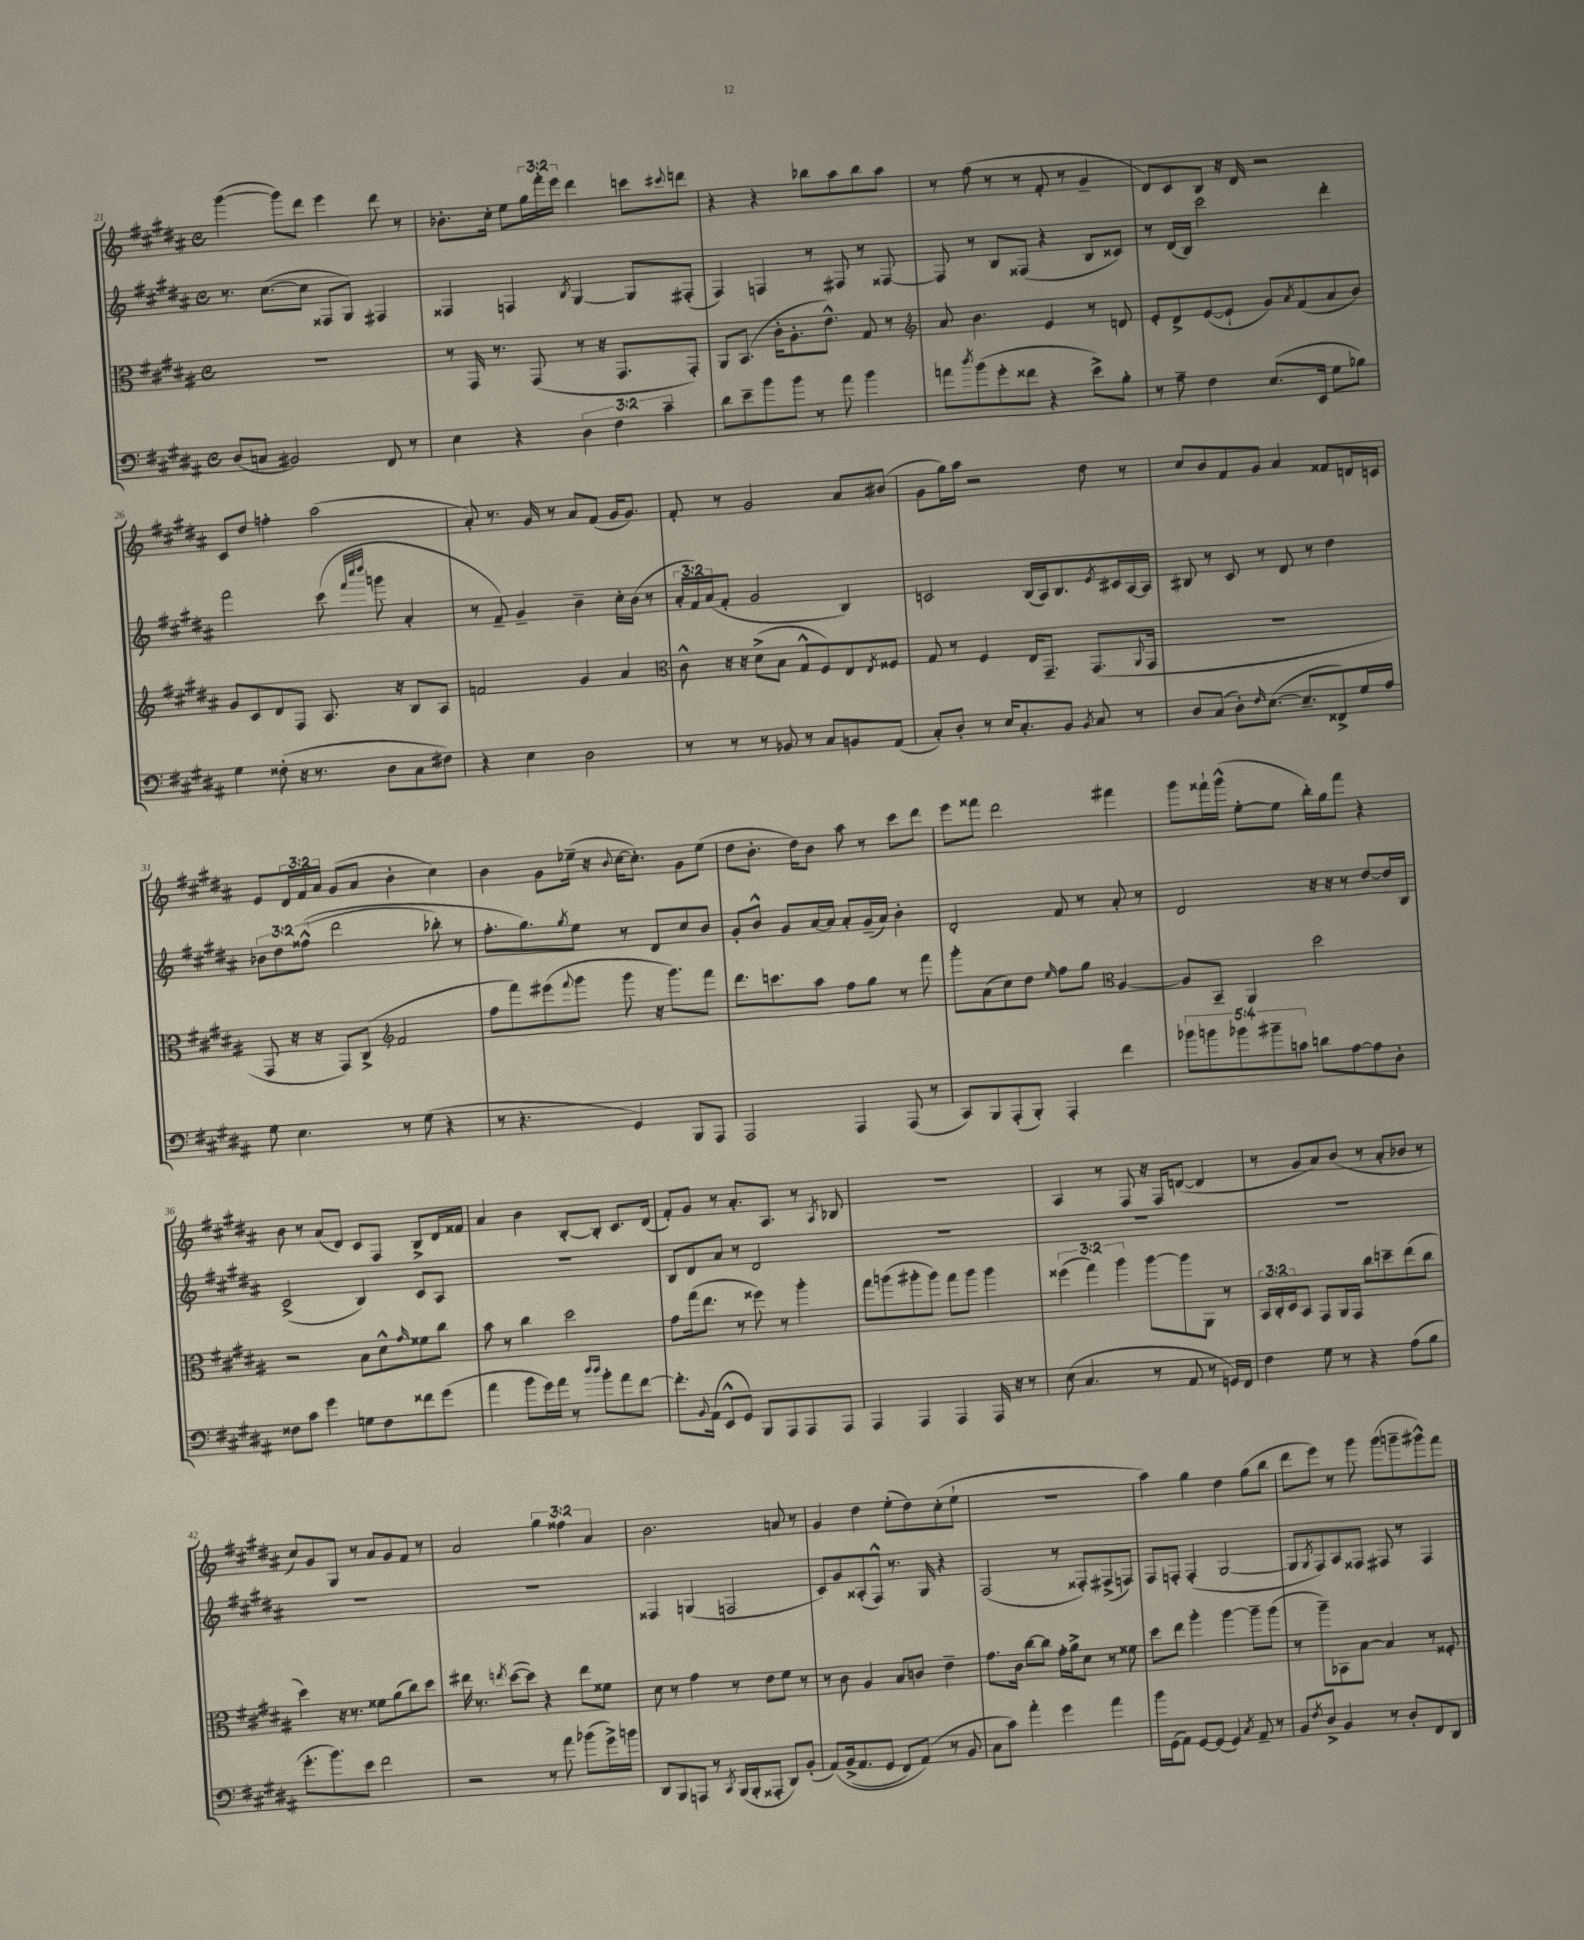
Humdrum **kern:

**kern	**kern	**kern	**kern
*part4	*part3	*part2	*part1
*staff4	*staff3	*staff2	*staff1
*clefF4	*clefC3	*clefG2	*clefG2
*k[f#c#g#d#a#]	*k[f#c#g#d#a#]	*k[f#c#g#d#a#]	*k[f#c#g#d#a#]
*M4/4	*M4/4	*M4/4	*M4/4
*met(c)	*met(c)	*met(c)	*met(c)
=21	=21	=21	=21
(8D#/L	1r	8.r	([4ggg#\
8Cn/J	.	.	.
.	.	([8.cc#\L	.
2BB#X/)	.	.	8ggg#\L])
.	.	8cc#\J]	8ddd#\J
.	.	8F##X/L	4eee\
.	.	8G#/J)	.
8FF#/	.	4F#X/	8ddd#\
8r	.	.	8r
=22	=22	=22	=22
4E\	8r	4F##X/	8.b-X'\L
.	16GG#/	.	.
.	8.r	.	16cc#'\Jk
4r	.	4Fn/	8ee\L
.	(8GG#/	.	24gg#\L
.	.	.	24fff#'\
.	.	.	24eee\JJ
.	.	8qB/	.
6D#\	8r	[4G#/	4ddd#\
.	16r	.	.
6F#\	.	.	.
.	8.GG#/L	.	.
.	.	8G#/L]	8cccn\L
6c#~\	.	.	.
.	.	.	8qqccc#X/
.	8GG#'/J)	(8F#X'/J	8dddn\J
=23	=23	=23	=23
8d#\L	8AA#/L	4F#/)	4r
8e~\	(8.BB/J	.	.
8b\	.	4Fn/	4r
.	16c#'\KL	.	.
8b\J	8.A#'\	.	.
8r	.	8r	8bb-X\L
.	8.e^^\J)	.	.
8a#\	.	8F#X/	8aa#\
4b\	8G#/	8r	8bb-\
.	8r	[8F##X/	8aa#\J
=24	=24	=24	=24
*	*clefG2	*	*
8an\L	8a#/	8F##/]	8r
8qdd#/	.	.	.
(8b\	4.b\	8r	(8ff#\
8g#'\	.	8B/L	8r
8f##X\J	.	(8F##X/J	8r
4r	4e/	4r	8f#'/
.	.	.	8r
8e^\L)	8r	8B/L	4g#~/
8B'\J	8dn/	8c##X/J)	.
=25	=25	=25	=25
8r	8e'/L	8r	8d#/L)
8A#~\	8d#^/	(16d#/LL	8c#/
.	.	16B/JJ)	.
4F#\	([8e/	2ccc#\	8B/J
.	8e`/J]	.	16r
.	.	.	16d#/
(8.E/L	8g#/L)	.	2r
.	8qa#/	.	.
.	(8f#/	.	.
16EE/Jk	.	.	.
8G#\L	8a#/	4ddd#'\	.
8B-X\J)	8b/J)	.	.
!!LO:LB:g=z
=26	=26	=26	=26
4G#\	8g#/L	2fff#\	8c#/L
.	8c#/	.	8dd#/J
(8F##X'\	8d#/	.	4ffn'\
16r	8F#/J	.	.
8.r	.	.	.
.	8.A#/	(8ccc#\	(2aa#\
.	.	32qqfff#/LLL	.
.	.	32qqcccc#/	.
.	.	32qqdddd#/JJJ	.
8D#\L	.	8gggn\	.
.	16r	.	.
8C#\	8B/L	4a#'/	.
8F#X\J)	8A#/J	.	.
=27	=27	=27	=27
4r	2fn/	8r	8a#'/)
.	.	8f#~/)	8.r
4E\	.	4g#~/	.
.	.	.	16g#/
.	.	.	8r
2D#\	4g#/	4b~\	8a#/L
.	.	.	(8f#/J
.	4a#/	16cc#'\LL	16g#/KL
.	.	(16b\JJ	8.g#/J)
.	.	8r	.
=28	=28	=28	=28
*	*clefC3	*	*
8r	8c#^^\	24a#'/LL	8f#'/
.	.	24f#/)	.
.	.	(24a#/J	.
8r	16r	8f#'/J	8r
.	16r	.	.
8r	(8d#^\L	2g#/	2g#/
8BB-X/	8B\J	.	.
8r	8G#^^/L	.	.
8C#/L	8F#/)	.	.
8BBn/	8E/	4B/)	8a#/L
.	8qE/	.	.
(8AA#/J	8F##X/J	.	(8b#X/J
=29	=29	=29	=29
8C#'/L)	8G#/	2cn/	8g#\L
8D#'/J	8r	.	16gg#\L)
.	.	.	16aa#\JJ
8r	4F#/	.	2r
16E/KL	.	.	.
8.C#'/	.	.	.
.	16E/KL	(16B/LL	.
.	8.GG#~/J	16A#/J)	.
8BB/J	.	8.B/	.
8qBB/	.	.	.
8C#/	(8.GG#/L	.	8dd#\
.	.	8qe/	.
.	.	16c#X/L	.
8r	.	[16A#/	8r
.	8qqAA#/	.	.
.	16GG#/Jk	16A#/JJ]	.
=30	=30	=30	=30
8D#/L	1r	8B#X/	8cc#/L
(8C#/J	.	8r	8b/
8D#'\L)	.	8c#/	8f#/
16qqF#/	.	.	.
([8.E\J	.	8r	8g#/J
.	.	8d#/	4a#/
8.E~/L]	.	.	.
.	.	8r	.
8FF##X^/)	.	4dd#\	8f##X/L
16G#/L	.	.	16dn/L
16A#/JJ	.	.	16cn/JJ
!!LO:LB:g=z
=31	=31	=31	=31
8G#\	8GG#/	12b-X\L	8e/L
.	.	12dd#\	.
4.E\	16r	.	24d#/L
.	.	((12ff##X^^\J	24f#/
.	16r	.	.
.	.	.	24a#/JJ
.	8GG#/L)	2ddd#\	(8g#/L
.	(8C#^/J	.	8a#/J
*	*clefG2	*	*
8r	2f#/	.	4b'\
(8G#\	.	.	.
4r	.	8bb-X'\)	4cc#\)
.	.	8r	.
=32	=32	=32	=32
8r	8ff#\L	8.ff#'\L	4b\
4.r	8fff#\)	.	.
.	.	8.gg#\)	.
.	(8eee#X\	.	8g#\L
.	8qqfff#/	8qgg#/	.
.	8ggg#\J	8ee\J	(16ee-X~\Jk
.	.	.	16r
.	.	.	8qqb/
4GG#/)	8ggg#\	8r	[16cc#\KL
.	.	.	8.cc#'\J])
.	16r	8d#/L	.
.	8.ggg#\L)	.	.
8BBB/L	.	8cc#/	8g#\L
8AAA#/J	8fff#\J	8b/J	(8ee-\J
=33	=33	=33	=33
2AAA#/	8.ddd#\L	8g#'/L	8dd#\L
.	.	8b^^/J	8.b'\J
.	8.cccn\	.	.
.	.	8g#/L	.
.	.	.	16dd#\KL)
.	8aa#\J	[16a#/L	8b\J
.	.	16a#/JJ]	.
4AAA#/	8ff#\L	8a#'/L	8aa#\
.	8gg#\J	(16g#~/L	8r
.	.	16a#/JJ)	.
(8AAA#/	8r	4b'\	8ccc#\L
8r	8fff#\	.	8ddd#\J
=34	=34	=34	=34
8CC#/L)	8ggg#'\L	2d#'/	8eee\L
8BBB/	(8a#\	.	8fff##X\J
(8AAA#'/	8cc#\)	.	2ddd#\
8BBB'/J)	8dd#\J	.	.
.	16qqee/	.	.
4AAA#'/	8ff#\L	8f#/	.
.	8gg#\J	8r	.
*	*clefC3	*	*
4f#\	[4A#/	8a#'/	4fff#X\
.	.	8r	.
=35	=35	=35	=35
10b-X\L	8A#/L]	2d#/	8ggg#\L
10bn\	.	.	.
.	8BB~/J	.	16fff##X`\L
.	.	.	(16ggg#^^\JJ
10b-X\	.	.	.
.	4AA#/	.	[8ee'\L
10b#X~\	.	.	.
.	.	.	8ee\J]
10cn\J	.	.	.
8dn\L	2dd#\	16r	16bb'\LL)
.	.	16r	16gg#\J
[8A#\	.	8r	8fff##\J
8A#\]	.	[8dd#/L	4r
8D#'\J	.	16dd#/L]	.
.	.	16B/JJ	.
!!LO:LB:g=z
=36	=36	=36	=36
8F##X\L	2r	(2c#^/	8b\
8c#\J	.	.	8r
4g#\	.	.	(8a#/L
.	.	.	8d#/J)
8Gn\L	8B\L	4B/)	8c#/L
8F##\	8d#^^\	.	8F#/J
.	16qqg#/	.	.
8f##X\	8f##X\	8c#/L	8B^/L
(8g#\J	8cc#\J	8A#/J	16d#/L
.	.	.	16f##X/JJ
=37	=37	=37	=37
4a#\	8b\	1r	4a#/
.	8r	.	.
8b\L	4cc#\	.	4b\
16g#\L)	.	.	.
16a#\JJ	.	.	.
8r	2dd#\	.	[8B'/L
16qqdd#/LL	.	.	.
16qqdd#/JJ	.	.	.
8b'\L	.	.	8B'/J]
8a#\	.	.	8.c#/L
[8f#\J	.	.	.
.	.	.	(16d#/Jk
=38	=38	=38	=38
8.f#'\L]	8g#\L	8B/L	8f#'/L)
.	(16gg#\k	8d#/	8g#/J
8qqBB/	.	.	.
(16AA#\Jk	8.ee\J	.	.
8EE^^/L	.	8a#/J	8r
8GG#/J)	8r	8r	8.a#'/L
8BBB/L	8ff##X\)	2d#/	.
.	.	.	8.A#/J
8AAA#/	8r	.	.
8AAA#/	4aa#'\	.	8r
.	.	.	8qA#/
8AAA#/J	.	.	8B-X/
=39	=39	=39	=39
4AAA#/	8gg#\L	1r	1r
.	(8aan\	.	.
4AAA#/	8aa#X'\	.	.
.	8aa#\J)	.	.
4AAA#/	8gg#\L	.	.
.	8aa#\J	.	.
16AAA#/	4aa#\	.	.
16r	.	.	.
8r	.	.	.
=40	=40	=40	=40
(8E\	(6ff##X\	1r	4A#/
4.C#/	.	.	.
.	6gg#\)	.	.
.	.	.	8r
.	6aa#\	.	.
.	.	.	8F#/
8r	[8aa#\L	.	16r
.	.	.	16F#/KL
8AA#/	8aa#\]	.	([8dn/J
8r	8AA#\J	.	4d/]
16GGn/LL)	8r	.	.
16FF#/JJ	.	.	.
=41	=41	=41	=41
4F#\	24BB/LL	1r	8r
.	24C#'/	.	.
.	24D#/J	.	.
.	8BB/J	.	8g#/L
8G#\	8GG#/L	.	8a#/)
8r	16AA#/L	.	(8b/J
.	16GG#/JJ	.	.
4r	8cc#\L	.	8r
.	8ddn~\	.	8a#'/L
(8A#\L	(8ee\	.	8b-X/J
8B\J	8cc#\J	.	8r
!!LO:LB:g=z
=42	=42	=42	=42
8.g#'\L	4dd#\)	1r	8cc#/L)
.	.	.	8g#/
8.b\)	.	.	.
.	16r	.	8G#/J
.	8.r	.	.
8e\J	.	.	8r
2f#\	8f##X\L	.	8a#/L
.	(8a#\	.	8g#/
.	8cc#\)	.	8f#/J
.	8dd#\J	.	8r
=43	=43	=43	=43
2r	16ee#X\	1r	2a#/
.	8.r	.	.
.	8qeen/	.	.
.	([8dd#\L	.	.
.	8dd#\J])	.	.
8r	4r	.	6gg#\
8a#\	.	.	.
.	.	.	6ff##X\
(8b-X\L	8ee\L	.	.
.	.	.	6a#/
16g#^\L)	8f##X\J	.	.
16bn\JJ	.	.	.
=44	=44	=44	=44
8DD#/L	8d#\	4F##X/	2.b\
8BBB/	8r	.	.
8AAAn/J	4g#\	(4Gn/	.
8r	.	.	.
8qCC#/	.	.	.
(16BBB/LL	8r	2Fn/	.
16BBB'/J	.	.	.
8AAA##X'/J	8e\L	.	.
8DD#/L)	8f#\J	.	8an/
(8BB'/J	8r	.	8r
=45	=45	=45	=45
(8AA#/L)	8r	8c#/L)	4g#/
(16BB^/k	8c#\	8g#/	.
8.AA#/	.	.	.
.	4A#/	(8A##X'/	4dd#\
8GG#/J	.	8F#^^/J)	.
8FF#/L)	8B/L	8.r	(8ee'\L
(8AA#/J)	8cn/J	.	8dd#\)
.	.	16G#/	.
8r	4e~\	4r	(8cc#'\
8BB/	.	.	8ee`\J
=46	=46	=46	=46
8C#\L	8.g#\L	(2F#/	1r
8c#\J)	.	.	.
.	16c#\Jk	.	.
4a#'\	[8cc#\L	.	.
.	8cc#\J]	.	.
4g#\	16g#'\LL	8r	.
.	16a#^\J	.	.
.	8d#\J	8F##X'/L)	.
4a#\	8r	(8F#X^/	.
.	8f##X\	8Fn/J)	.
=47	=47	=47	=47
16b\LL	8dd#\L	8F#/L	4aa#\)
(16GG#\J	.	.	.
8AA#\J)	8ee\J	8Fn'/J	.
[8GG#/L	4aa#'\	(4F'/	4gg#\
(8GG#/J]	.	.	.
4GG#/)	[4aa#\	[2G#/	4dd#\
8qC#/	.	.	.
8AA#~/	8aa#~\L]	.	(8gg#\L
8r	(8aa#\J	.	8bb\J
=48	=48	=48	=48
8BB/L	8r	8G#/L]	8ddd#\L
8qF#/	.	8qG#/	.
8D#^/J	8aa#~\L)	8F#/)	8eee\J)
4BB/	8BB-X\	8A#/	8r
.	[8B\J	8F##X/J	8ggg#\
8r	4B/]	8F#X/	(8ggg#\L
8D#'/L	.	8r	8gggn~\
8FF#/	8r	4F#/	8ggg#X^^\)
8DD#/J	8F##X'/	.	8fff#\J
==	==	==	==
*-	*-	*-	*-
